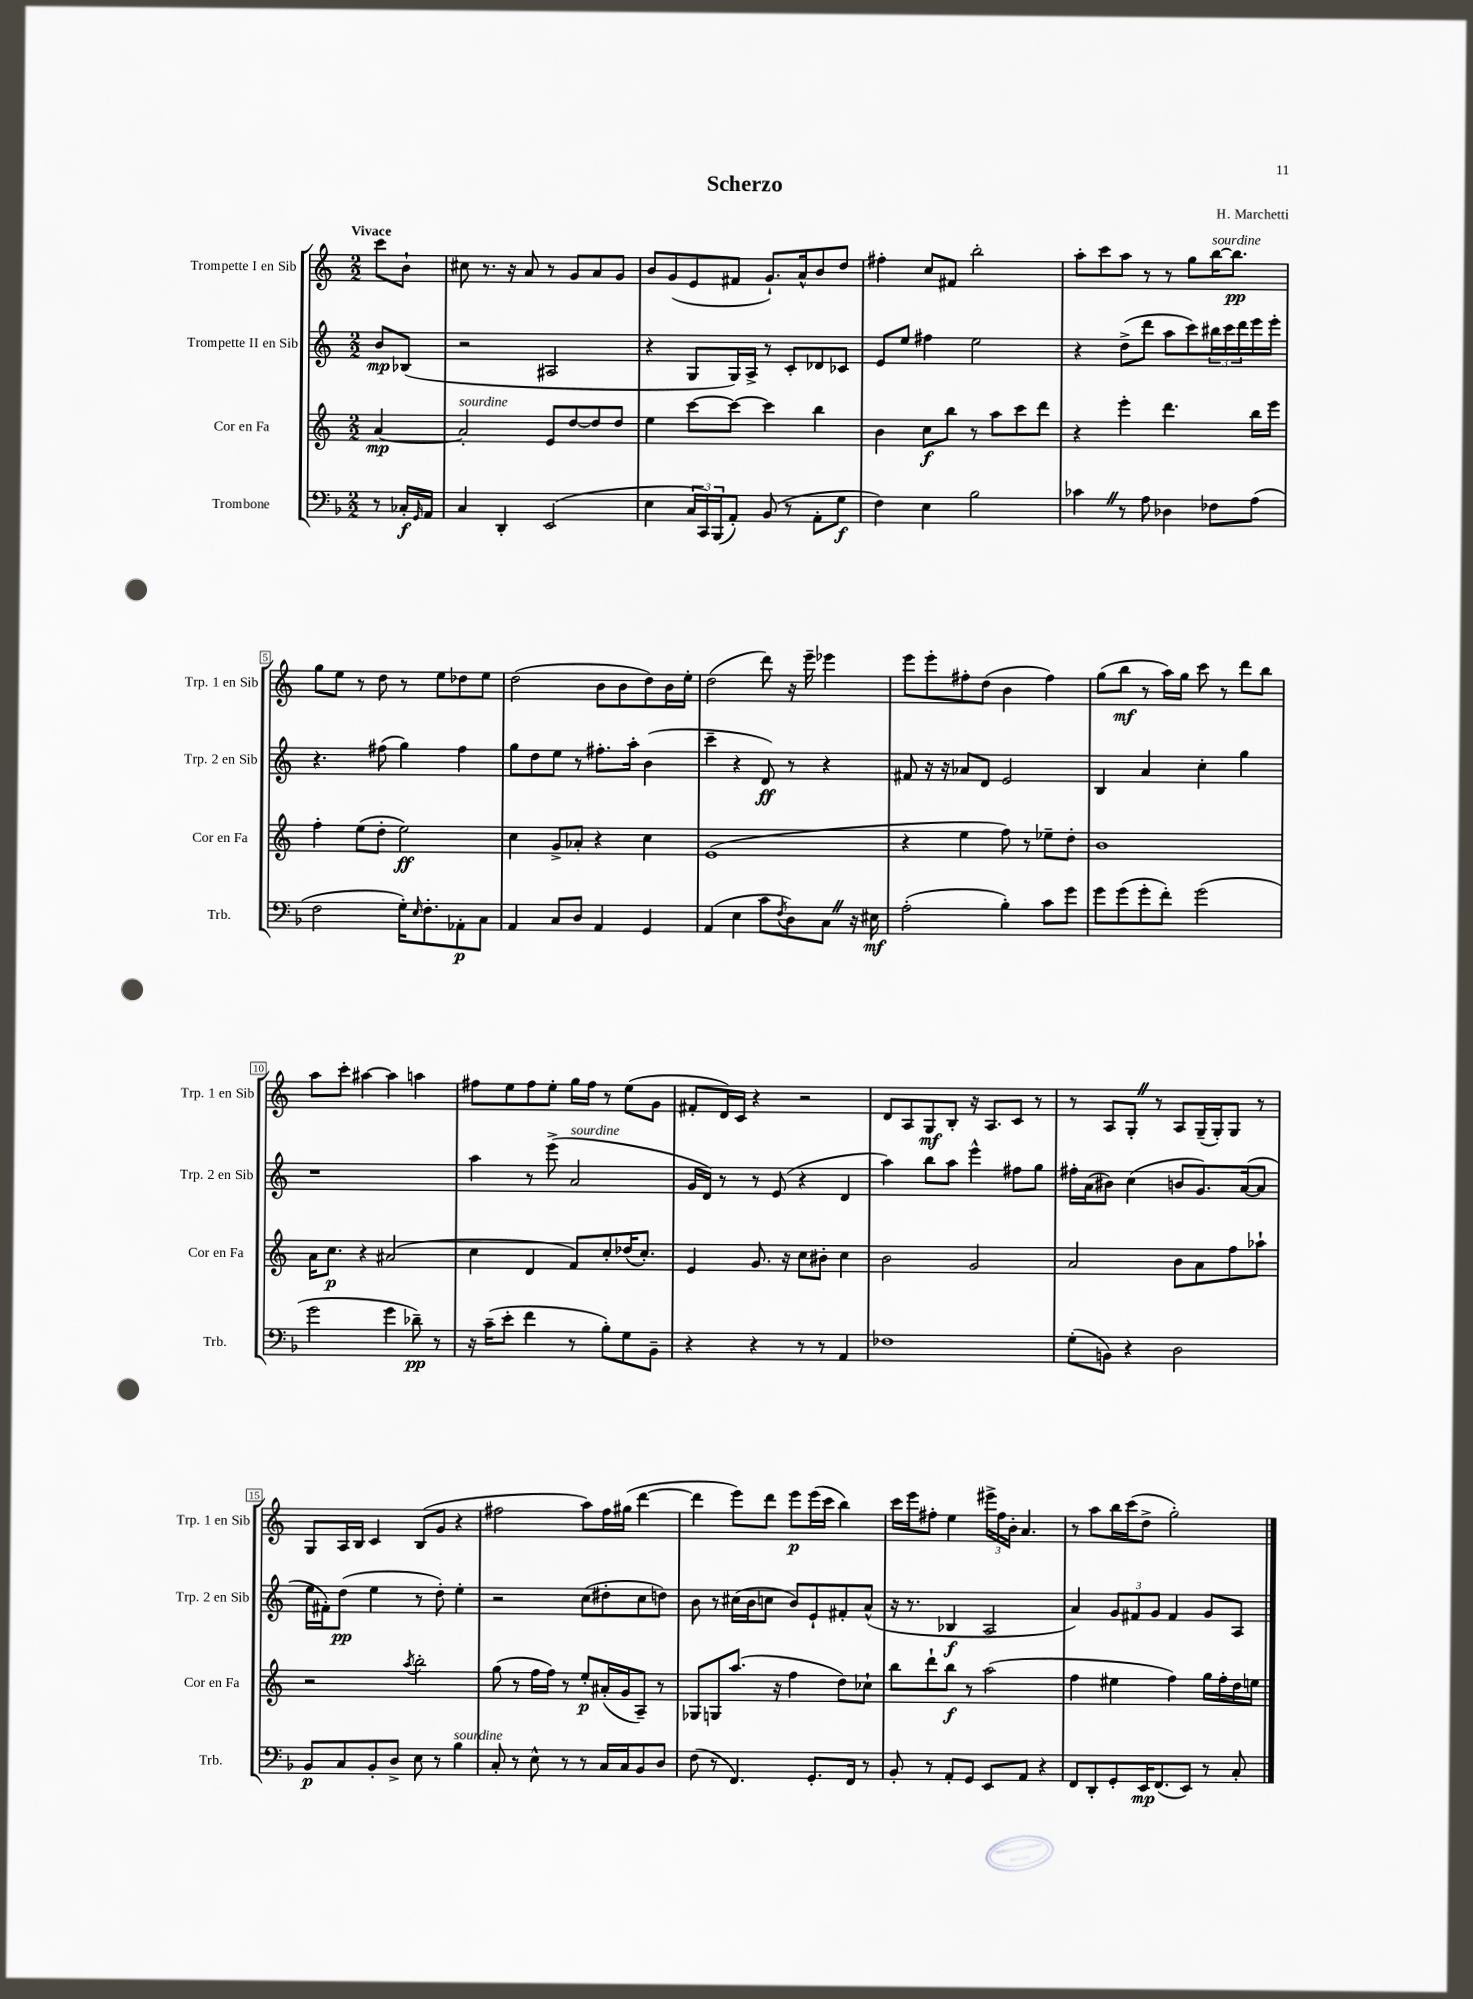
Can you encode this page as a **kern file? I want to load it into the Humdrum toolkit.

**kern	**kern	**kern	**kern
*staff4	*staff3	*staff2	*staff1
*clefF4	*clefG2	*clefG2	*clefG2
*k[b-]	*k[]	*k[]	*k[]
*M2/2	*M2/2	*M2/2	*M2/2
8r	[4a/	8b/L	8ccc\L
16C-'/LL	.	(8B-/J	8b`\J
16qqGG/	.	.	.
16AA/JJ	.	.	.
=	=	=	=
4C/	2a'/]	2r	8cc#\
.	.	.	8.r
4DD'/	.	.	.
.	.	.	16r
.	.	.	8a/
(2EE/	8e/L	2A#/	8r
.	[8dd/	.	8g/L
.	8dd/]	.	8a/
.	8dd/J	.	8g/J
=	=	=	=
4E\	4ee\	4r	8b/L
.	.	.	(8g/
24C/LL	[8ccc\L	8G/L	8e/
24CC/)	.	.	.
(24BBB-/J	.	.	.
8AA'/J)	8ccc\_J	16G/L)	8f#/J
.	.	16A^/JJ	.
(8BB-/	4ccc\]	8r	8.g`/L)
8r	.	8c'/L	.
.	.	.	16a^^/k
8AA'\L	4bb\	8d-/	8b/
8G\J	.	8c-/J	8dd/J
=	=	=	=
4F\)	4b\	8e/L	4ff#'\
.	.	8ee/J	.
4E\	8cc\L	4ff#\	8cc/L
.	8bb\J	.	8f#/J
2B-\	8r	2ee\	2bb'\
.	8aa\L	.	.
.	8ccc\	.	.
.	8ddd\J	.	.
=	=	=	=
4c-\	4r	4r	8aa'\L
.	.	.	8ccc\
8r	4eee'\	(8dd^\L	8aa\J
8A\	.	8ddd\J	8r
4D-\	4.ddd\	8aa\L	8r
.	.	8ccc\)	8gg\L
8F-\L	.	24bb#\L	[16bb\K
.	.	24ccc\	.
.	.	.	8.bb\]J
.	.	24ddd\	.
(8A\J	16bb\LL	16eee\	.
.	16eee\JJ	16eee'\JJ	.
=	=	=	=
2F\	4ff'\	4.r	8gg\L
.	.	.	8ee\J
.	(8ee\L	.	8r
.	8dd'\J	(8ff#\	8dd\
16G'\LK)	2ee\)	4gg\)	8r
16qqE/	.	.	.
8.F'\	.	.	.
.	.	.	8ee\L
8AA-'\	.	4ff#\	8dd-\
8C\J	.	.	8ee\J
=	=	=	=
4AA/	4cc\	8gg\L	(2dd\
.	.	8dd\	.
8C/L	8g^/L	8ee\J	.
8D/J	8a-'/J	8r	.
4AA/	4r	8.ff#'\L	8b\L
.	.	.	8b\
.	.	16aa'\Jk	.
4GG/	4cc\	(4b\	8dd\)
.	.	.	16b\L
.	.	.	16ee'\JJ
=	=	=	=
(4AA/	(1e	4ccc~\	(2dd\
4E\	.	4r	.
8c\L	.	8d/)	8ddd\)
8qF/	.	.	.
8D\)	.	8r	16r
.	.	.	16eee~\
8C\J	.	4r	4eee-\
16r	.	.	.
16E#\	.	.	.
=	=	=	=
(2A'\	4r	8f#/	8eee\L
.	.	16r	8eee'\
.	.	16r	.
.	4ee\	8a-/L	8ff#'\
.	.	8d/J	(8dd\J
4B-'\)	8ff\)	2e/	4b\
.	8r	.	.
8c\L	8ee-~\L	.	4ff#\)
8g\J	8dd'\J	.	.
=	=	=	=
8g\L	1b	4B/	(8gg\L
(8g\	.	.	8bb\J
8g'\	.	4a/	8r
8f'\J)	.	.	16aa\LL)
.	.	.	16gg\JJ
(2g\	.	4cc'\	8ccc\
.	.	.	8r
.	.	4gg\	8ddd\L
.	.	.	8bb\J
=	=	=	=
2g\	16a\LK	1r	8aa\L
.	8.cc\J	.	.
.	.	.	8ccc'\J
.	4r	.	[4aa#\
4g\	(2a#/	.	4aa#\]
8d-~\)	.	.	4aa\
8r	.	.	.
=	=	=	=
16r	4cc\	4aa\	8ff#\L
(16c~\LK	.	.	.
8e'\J	.	.	8ee\
4f\	4d/	8r	8ff#\
.	.	(8eee^\	8ee'\J
8r	8f/L)	2a/	16gg\LL
.	.	.	16ff#\JJ
8B-'\L)	8cc'/	.	8r
8G\	(16dd-/K	.	(8ee\L
.	8.cc'/J)	.	.
8BB-~\J	.	.	8g\J
=	=	=	=
4r	4e/	16g/LL	8f#'/L
.	.	16d/JJ)	.
.	.	8r	16d/L)
.	.	.	16c/JJ
4r	8.g/	8r	4r
.	.	(8e/	.
.	16r	.	.
8r	8cc\L	4r	2r
8r	8b#'\J	.	.
4AA/	4cc\	4d/	.
=	=	=	=
1F-	2b\	4aa\)	8d/L
.	.	.	8A/
.	.	8bb\L	8G/
.	.	8aa\J	8B'/J
.	2g/	4eee^^\	16r
.	.	.	8.A/L
.	.	8ff#\L	8c/J
.	.	8gg\J	8r
=	=	=	=
(8G'\L	2a/	16ff#'\LL	8r
.	.	(16a\J	.
8BB\J)	.	8b#\J)	8A/L
4r	.	(4cc\	8G'/J
.	.	.	8r
2D\	8b\L	8b/L	8A/L
.	8a\	8.g/)	(16G~/L
.	.	.	16G'/J)
.	8ff\	.	8G/J
.	.	([16a/k	.
.	8aa-`\J	8a/]J	8r
=	=	=	=
8BB-/L	2r	16ee\LL	8G/L
.	.	16f#'\J)	.
8C/	.	(8dd\J	16A/L
.	.	.	16B/JJ
8BB-'/	.	4ee\	4c/
8D^/J	.	.	.
.	8qaa/	.	.
8E\	2bb'\	8r	(8B/L
8r	.	8dd'\)	8g/J
4B-\	.	4ee'\	4r
=	=	=	=
8C'/	(8gg\	2r	2ff#\
8r	8r	.	.
8E^^\	16ff\LL	.	.
.	16ff\JJ)	.	.
8r	8r	.	.
8r	8ee'/L	(8cc\L	8aa\L)
16C/LL	(16a#'/L	8dd#'\	16ff#\L
16C/J	16g/J	.	(16gg#\JJ
8BB-/	8A~/J)	8cc\	[4ddd\
8D/J	8r	8dd\J)	.
=	=	=	=
(8F\	8G-/L	8b\	4ddd\]
8r	8G/	8r	.
4.FF/)	(8.aa/J	(16cc#\LL	8eee\L)
.	.	16b\J	.
.	.	8cc\J	8ddd\J
.	16r	.	.
.	4ff\	8b/L)	8eee\L
8.GG'/L	.	8e`/	(16eee\L
.	.	.	16ccc\JJ
.	8dd\L)	8f#'/	4bb\)
16FF/Jk	.	.	.
8r	8cc-`\J	(8a^^/J	.
=	=	=	=
8BB-'/	8bb\L	16r	16ccc\LL
.	.	8.r	16eee\J
8r	8ddd`\	.	8ff#'\J
8AA'/L	8bb\J	4B-/	4ee\
8GG/J	8r	.	.
8EE/L	(2aa\	2A/	24eee#^\LL
.	.	.	24ff#\
.	.	.	24b'\JJ
8AA/J	.	.	4.a/
4r	.	.	.
=	=	=	=
8FF/L	4ff\	4a/)	8r
8DD'/	.	.	8aa\L
8GG'/	4ee#\	12g/L	16bb\L
.	.	.	(16ccc\J
.	.	12f#/	.
16EE/K	.	.	8dd^\J
.	.	12g/J	.
(8.FF/	.	.	.
.	4ff\)	4f#/	2gg'\)
8EE/J)	.	.	.
8r	16gg\LL	8g/L	.
.	16ff'\	.	.
8C'/	16dd\	8A/J	.
.	16ee\JJ	.	.
==	==	==	==
*-	*-	*-	*-
